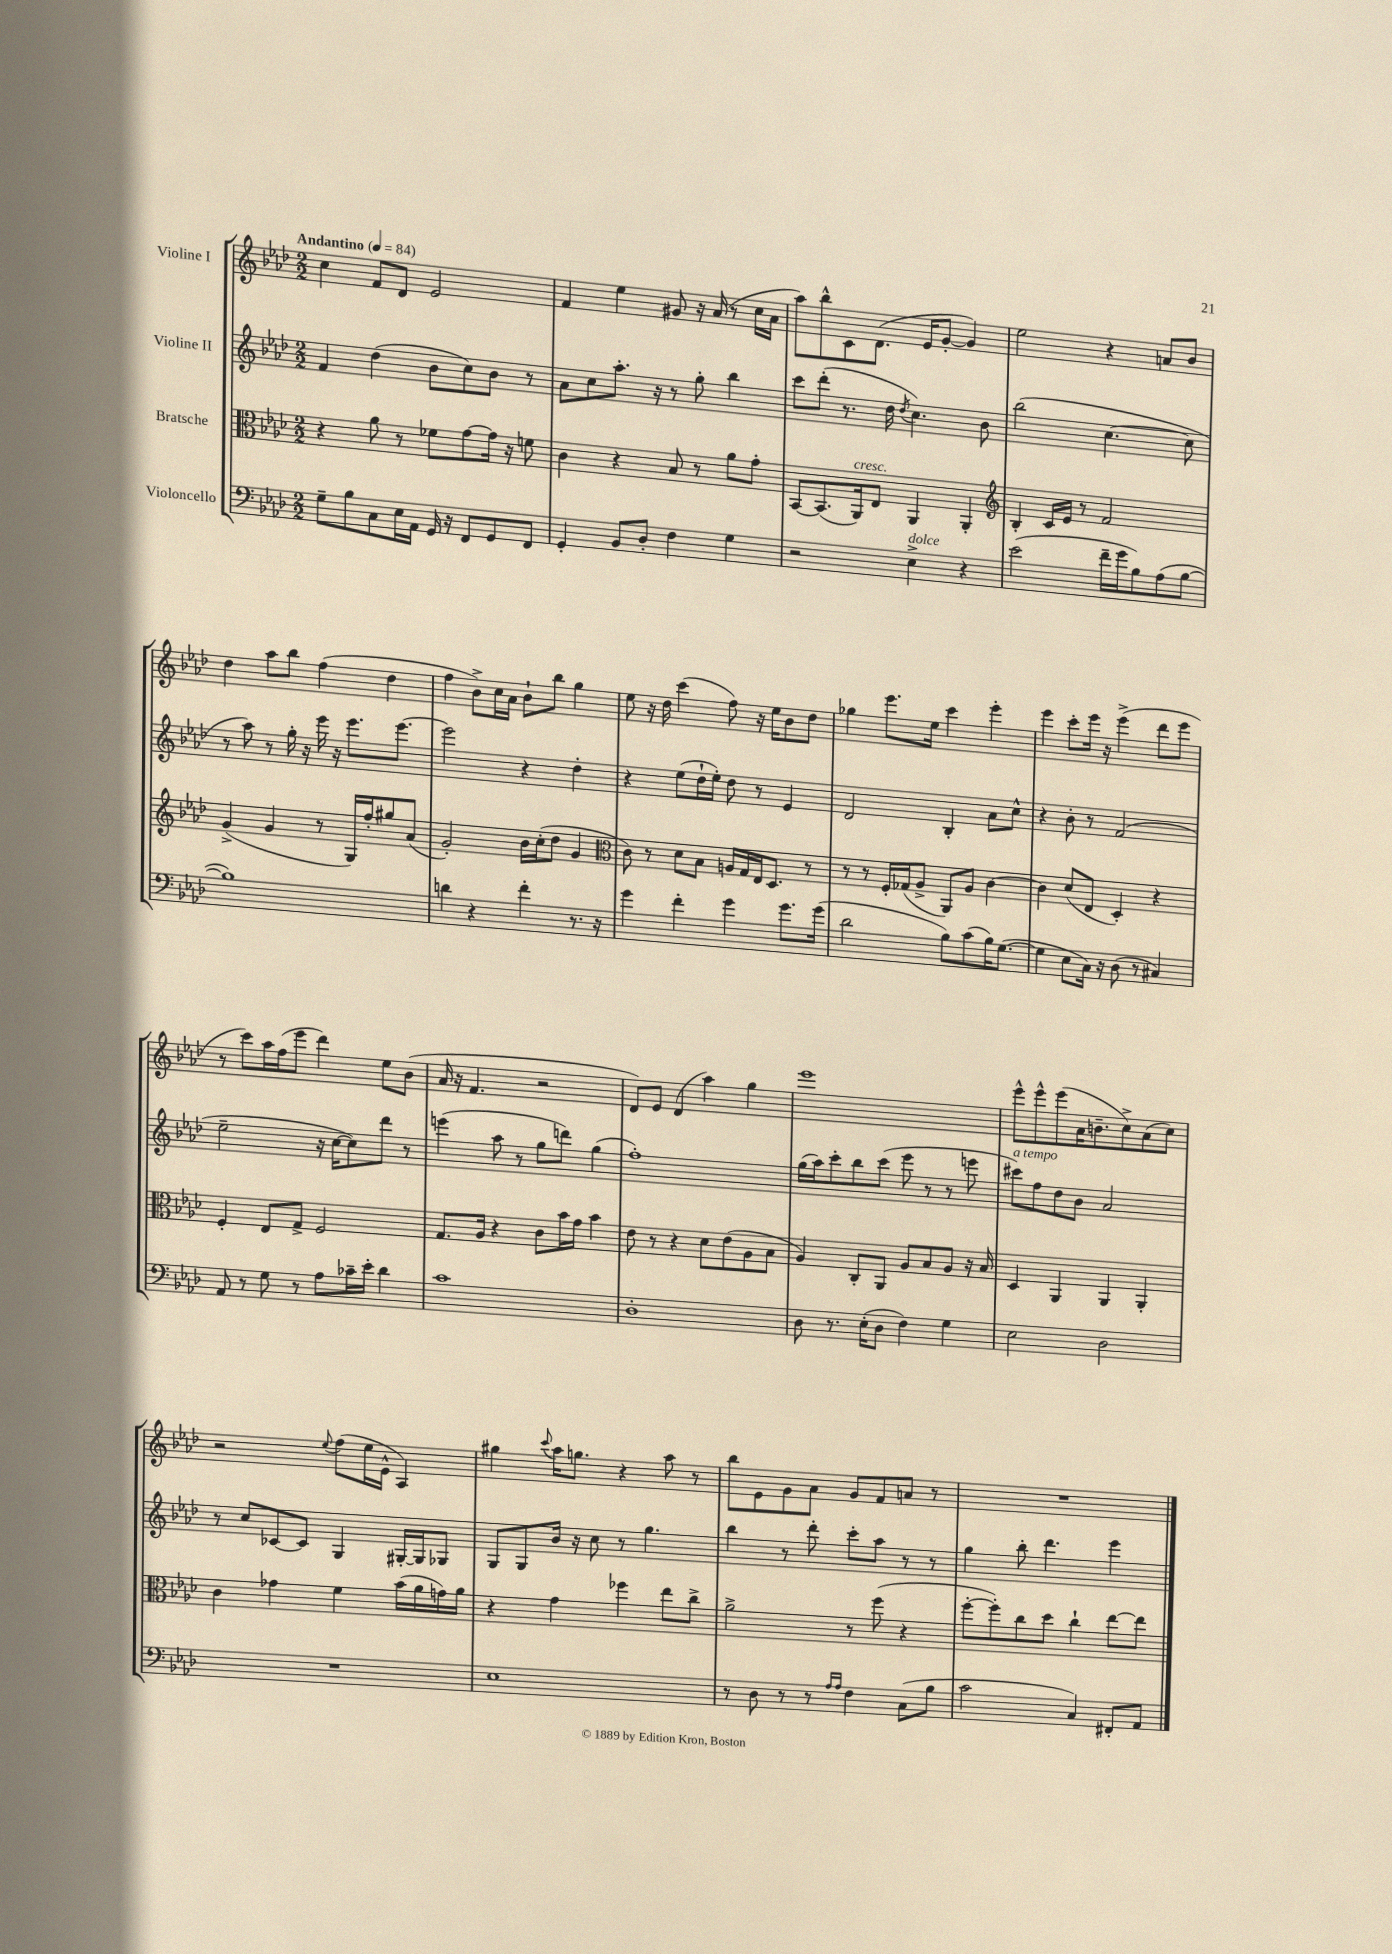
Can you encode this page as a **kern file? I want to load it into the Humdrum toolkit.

**kern	**kern	**kern	**kern
*staff4	*staff3	*staff2	*staff1
*clefF4	*clefC3	*clefG2	*clefG2
*k[b-e-a-d-]	*k[b-e-a-d-]	*k[b-e-a-d-]	*k[b-e-a-d-]
*M2/2	*M2/2	*M2/2	*M2/2
*MM84	*MM84	*MM84	*MM84
8G~\L	4r	4f/	4cc\
8B-\	.	.	.
8C\	8a-\	(4dd-\	8f/L
16E-\L	8r	.	8d-/J
16AA-\JJ	.	.	.
16GG/	8f-\L	8b-\L	2e-/
16r	.	.	.
8FF/L	[8g\	8cc\)	.
8GG/	16g\]Jk	8b-\J	.
.	16r	.	.
8FF/J	8f\	8r	.
=	=	=	=
4GG'/	4c\	8a-\L	4f/
.	.	8cc\	.
8BB-/L	4r	8.aa-'\J	4ee-\
8D-'/J	.	.	.
.	.	16r	.
4F\	8B-/	8r	8g#/
.	8r	8gg'\	16r
.	.	.	(16a-/
4G\	8a-\L	4bb-\	8r
.	8g'\J	.	16cc\LL
.	.	.	16a-\JJ
=	=	=	=
2r	[8BB-/L	8ccc\L	8aa-\L)
.	(8.BB-/]	(8ddd-'\J	8bb-^^\
.	.	8.r	8c\
.	16AA-/k)	.	.
.	8E-/J	.	(8.d-\J
.	.	16dd-\	.
.	.	8qdd-/	.
4E-^\	4AA-/	4.cc\)	.
.	.	.	16e-/LK
.	.	.	[8g'/J
4r	4AA-'/	.	4g/])
.	.	8b-\	.
=	=	=	=
*	*clefG2	*	*
(2e-\	4B-'/	(2bb-\	2ee-\
.	16c/LL	.	.
.	16e-/JJ	.	.
.	8r	.	.
16f~\LL	2f/	[4.cc\	4r
16g\J	.	.	.
8B-\)	.	.	.
(8A-\	.	.	8a/L
[8B-\J	.	8cc\]	8b-/J
=	=	=	=
1B-])	(4g^/	8r	4dd-\
.	.	8aa-\)	.
.	4g/	8r	8aa-\L
.	.	16gg'\	8bb-\J
.	.	16r	.
.	8r	16eee-\	(4ff\
.	.	16r	.
.	16G/LL)	8.eee-\L	.
.	16ff'/J	.	.
.	8gg#/	.	4dd-\
.	.	[8.eee-\J	.
.	(8a-/J	.	.
=	=	=	=
4d\	2g'/)	2eee-\]	4ff\
4r	.	.	8b-^\L)
.	.	.	16cc\L
.	.	.	16a-\JJ
4f'\	16b-\LL	4r	8b-`\L
.	(16cc'\J	.	.
.	8dd-\J	.	8bb-\J
8.r	4g/	4dd-'\	4gg\
16r	.	.	.
=	=	=	=
*	*clefC3	*	*
4g\	8c\)	4r	8ee-\
.	8r	.	16r
.	.	.	16dd-\
4f'\	8d-\L	(8ee-\L	(4ccc\
.	8B-\J	16dd-`\L	.
.	.	16ee-'\JJ)	.
4g\	16A/LL	8dd-\	8ff\)
.	16G/	.	.
.	16E-/J	8r	16r
.	8.D-/J	.	16ee-\LK
8.g\L	.	4e-/	8b-\
.	8r	.	8dd-\J
(16g\Jk	.	.	.
=	=	=	=
2d-\	8r	2d-/	4gg-\
.	8r	.	.
.	16F'/LL	.	8.eee-\L
.	(16G-/J	.	.
.	8A-^/J	.	.
.	.	.	16ee-\Jk
8B-\L)	8AA-/L)	4B-'/	4ccc\
(8c\	8A-/J	.	.
16B-\K)	[4c\	8a-\L	4eee-'\
([8.G\J	.	.	.
.	.	8cc^^\J	.
=	=	=	=
4G\]	4c\]	4r	4eee-\
8E-\L	(8d-/L	8b-'\	8ccc'\L
16C\Jk)	8E-/J	8r	16eee-\Jk
16r	.	.	16r
(8D-\	4D-'/)	(2f/	(4eee-^\
8r	.	.	.
4C#/)	4r	.	8ddd-\L
.	.	.	8eee-\J
=	=	=	=
8AA-/	4F'/	2ee-~\	8r
8r	.	.	8ccc\L)
8G\	8E-/L	.	16aa-\L
.	.	.	(16ff\J
8r	8G^/J	.	8eee-\J
8A-\L	2F/	16r	4ddd-\)
.	.	[16cc\LK	.
16c-~\L	.	8cc\])	.
16e-'\JJ	.	.	.
4d-\	.	8ddd-\J	8ee-\L
.	.	8r	(8b-\J
=	=	=	=
1c	8.G/L	(4eee\	16a-/
.	.	.	16r
.	.	.	4.f/
.	16A-/Jk	.	.
.	4r	8aa-\	.
.	.	8r	.
.	8c\L	8gg\L	2r
.	16b-\L	8ddd\J)	.
.	16g\JJ	.	.
.	4b-\	(4gg\	.
=	=	=	=
1D-'	8e-\	1ff')	8d-/L)
.	8r	.	8e-/J
.	4r	.	(4d-/
.	8d-\L	.	4aa-\)
.	(8e-\	.	.
.	8A-\	.	4gg\
.	8B-\J	.	.
=	=	=	=
8D-\	4A-/)	(16gg\LL	1eee-
.	.	16aa-\J)	.
8.r	.	8ccc'\	.
.	8C'/L	8bb-\	.
(16E-'\LK	.	.	.
8D-\J	8AA-/J	(8ccc\J	.
4F\)	8A-/L	8eee-\	.
.	8B-/	8r	.
4G\	8A-/J	8r	.
.	16r	8eee\	.
.	16B-/	.	.
=	=	=	=
2E-\	4D-/	8ccc#\L)	8eee-^^\L
.	.	8ff\	8eee-^^\
.	4AA-/	8dd-\	(8eee-\
.	.	8b-\J	16a-\K
.	.	.	8.b~\
2D-\	4AA-/	2a-/	.
.	.	.	8cc^\)
.	4AA-'/	.	(8a-\
.	.	.	8cc\J)
=	=	=	=
1r	4c\	8r	2r
.	.	8cc/L	.
.	4g-\	[8c-/	.
.	.	8c-/]J	.
.	.	.	8qqee-/
.	4f\	4G/	(8ff\L
.	.	.	16ee-\L
.	.	.	16e-^^\JJ
.	(16b-\LL	[16G#'/LL	4A-/)
.	16a-\	16G#/]J	.
.	16g\)	8G-/J	.
.	16a-\JJ	.	.
=	=	=	=
1E-	4r	8G/L	4gg#\
.	.	8G/	.
.	.	.	8qqccc/
.	4g\	16b-/Jk	16aa-\LK
.	.	16r	8.gg\J
.	.	8cc\	.
.	4ff-\	8r	4r
.	.	4.gg\	.
.	8ee-\L	.	8aa-\
.	8cc^\J	.	8r
=	=	=	=
8r	2a-^\	4bb-\	8bb-\L
8D-\	.	.	8e-\
8r	.	8r	8g\
8r	.	8ddd-'\	8a-\J
16qqA-/LL	.	.	.
16qqA-/JJ	.	.	.
4F\	8r	8ccc'\L	8g/L
.	(8ff\	8aa-\J	8f/
(8C\L	4r	8r	8a/J
8B-\J	.	8r	8r
=	=	=	=
2c\	[8ff'\L	4gg\	1r
.	8ff'\])	.	.
.	8cc\	8bb-'\	.
.	8dd-\J	4.ddd-\	.
4C/)	4cc`\	.	.
8FF#'/L	[8ee-\L	4eee-\	.
8AA-/J	8ee-\]J	.	.
==	==	==	==
*-	*-	*-	*-
